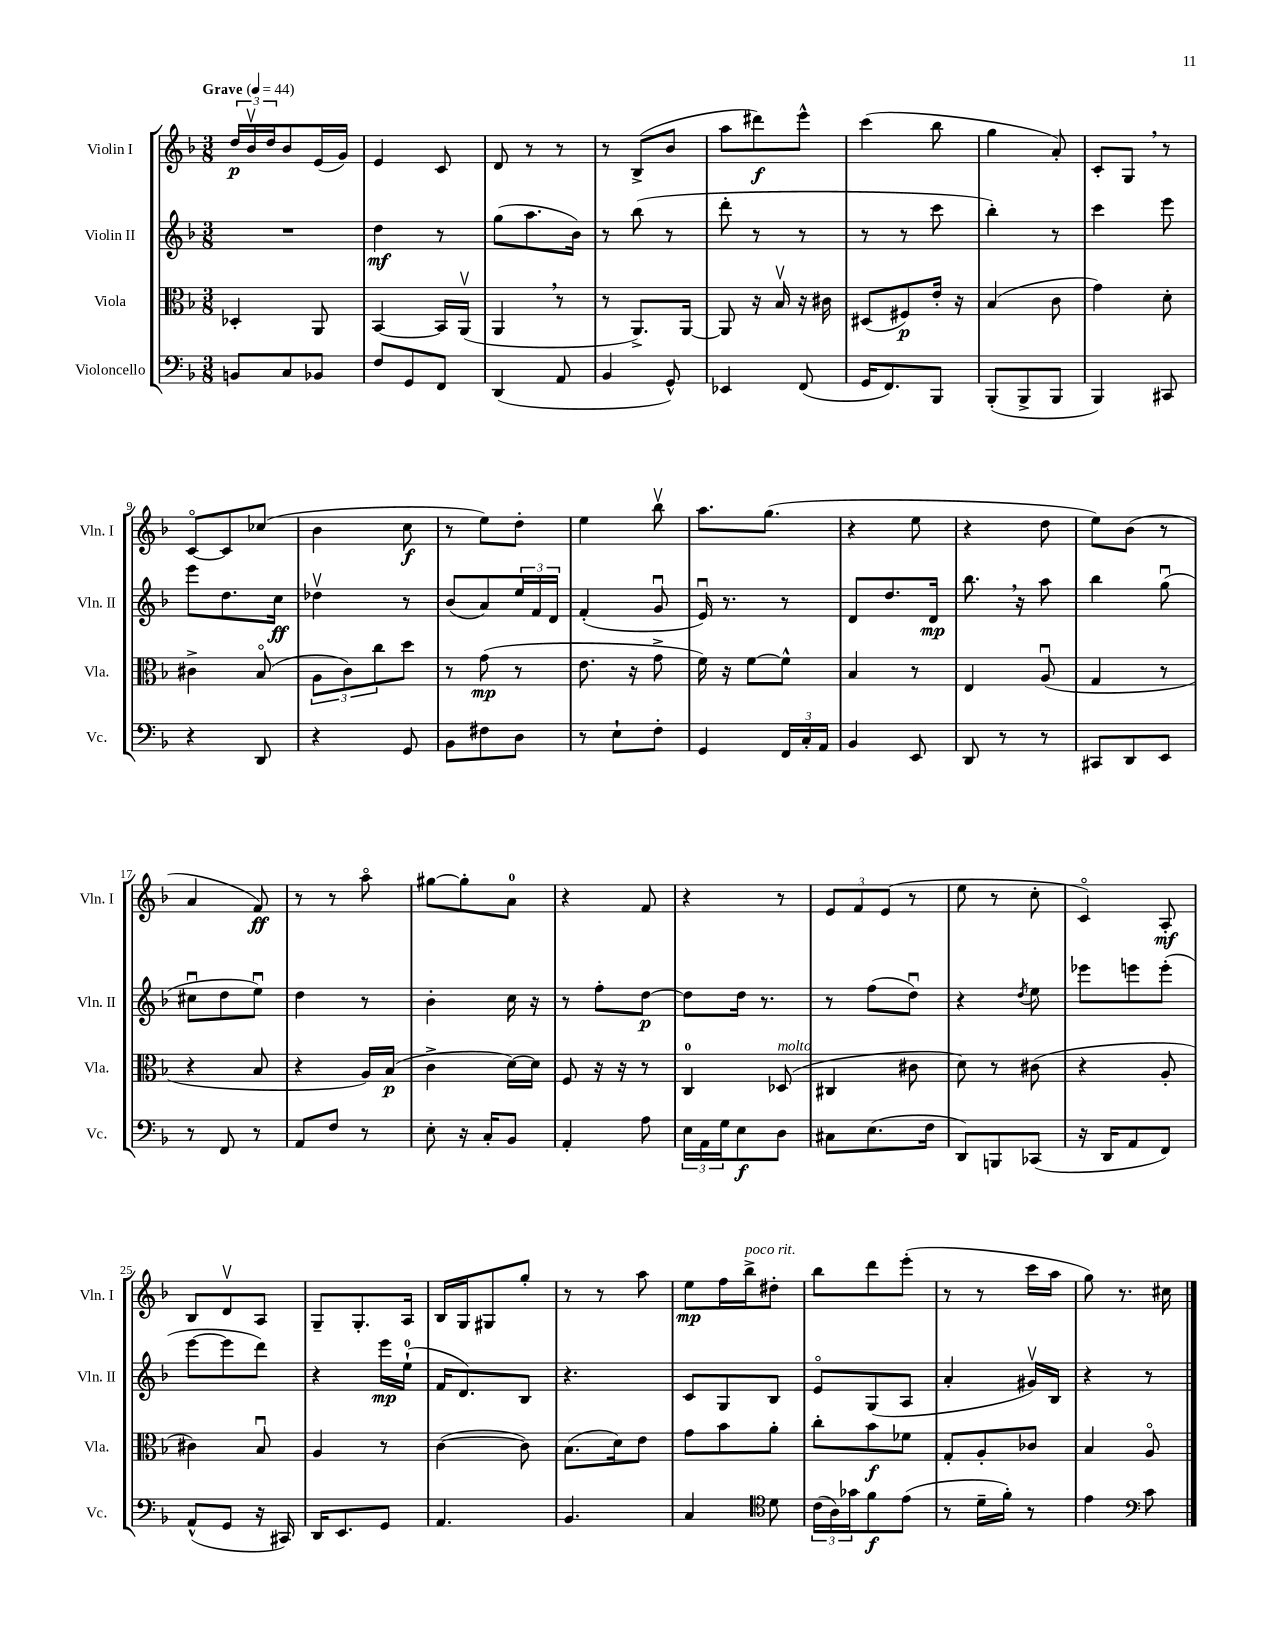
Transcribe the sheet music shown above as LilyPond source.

<<
\new StaffGroup <<
\new Staff = "s0" \with { instrumentName = "Violin I" shortInstrumentName = "Vln. I" } {
    \clef treble \key f \major \numericTimeSignature \time 3/8 \tempo "Grave" 4 = 44
    \tuplet 3/2 { d''16\p bes'16\upbow d''16 } bes'8 e'16( g'16) |
    e'4 c'8 |
    d'8 r8 r8 |
    r8 bes8->( bes'8 |
    a''8 dis'''8\f) e'''8-^ |
    c'''4( bes''8 |
    g''4 a'8-.) |
    c'8-. g8 \breathe r8 |
    c'8~\flageolet c'8 ces''8( |
    bes'4 c''8\f |
    r8 e''8) d''8-. |
    e''4 bes''8\upbow |
    a''8. g''8.( |
    r4 e''8 |
    r4 d''8 |
    e''8) bes'8( r8 |
    a'4 f'8\ff) |
    r8 r8 a''8\flageolet |
    gis''8~ gis''8-. a'8-0 |
    r4 f'8 |
    r4 r8 |
    \tuplet 3/2 { e'8 f'8 e'8( } r8 |
    e''8 r8 c''8-. |
    c'4\flageolet) a8-.\mf |
    bes8 d'8\upbow a8 |
    g8-- g8.-. a16 |
    bes16 g16 gis8 g''8-. |
    r8 r8 a''8 |
    e''8\mp f''16 bes''16->^\markup { \italic "poco rit." } dis''8-. |
    bes''8 d'''8 e'''8-.( |
    r8 r8 c'''16 a''16 |
    g''8) r8. cis''16 \bar "|." |
}
\new Staff = "s1" \with { instrumentName = "Violin II" shortInstrumentName = "Vln. II" } {
    \clef treble \key f \major \numericTimeSignature \time 3/8
    R4. |
    d''4\mf r8 |
    g''8( a''8. bes'16) |
    r8 bes''8( r8 |
    d'''8-. r8 r8 |
    r8 r8 c'''8 |
    bes''4-.) r8 |
    c'''4 e'''8 |
    e'''8 d''8. c''16\ff |
    des''4\upbow r8 |
    bes'8( a'8) \tuplet 3/2 { e''16 f'16 d'16 } |
    f'4-.( g'8\downbow |
    e'16\downbow) r8. r8 |
    d'8 d''8. d'16\mp |
    bes''8. \breathe r16 a''8 |
    bes''4 g''8\downbow( |
    cis''8\downbow d''8 e''8\downbow) |
    d''4 r8 |
    bes'4-. c''16 r16 |
    r8 f''8-. d''8~\p |
    d''8 d''16 r8. |
    r8 f''8( d''8\downbow) |
    r4 \acciaccatura { d''8 } e''8 |
    ees'''8 e'''8 e'''8-.( |
    e'''8~ e'''8 d'''8) |
    r4 e'''16\mp e''16-0-!( |
    f'16 d'8.) bes8 |
    r4. |
    c'8 g8 bes8 |
    e'8\flageolet g8( a8 |
    a'4-. gis'16\upbow) bes16 |
    r4 r8 \bar "|." |
}
\new Staff = "s2" \with { instrumentName = "Viola" shortInstrumentName = "Vla." } {
    \clef alto \key f \major \numericTimeSignature \time 3/8
    des4-. a,8 |
    bes,4~ bes,16 a,16\upbow( |
    a,4 \breathe r8 |
    r8 a,8.->) a,16~ |
    a,8 r16 bes16\upbow r16 cis'16 |
    dis8( fis8\p) e'16-. r16 |
    bes4( c'8 |
    g'4) d'8-. |
    cis'4-> bes8\flageolet( |
    \tuplet 3/2 { a8 c'8) c''8 } d''8 |
    r8 g'8\mp( r8 |
    e'8. r16 g'8-> |
    f'16) r16 f'8~ f'8-^ |
    bes4 r8 |
    e4 a8\downbow( |
    g4 r8 |
    r4 bes8 |
    r4 a16) bes16\p( |
    c'4-> d'16~) d'16 |
    f8 r16 r16 r8 |
    c4-0 des8^\markup { \italic "molto" }( |
    cis4 cis'8 |
    d'8) r8 cis'8( |
    r4 a8-. |
    cis'4) bes8\downbow |
    a4 r8 |
    c'4~( c'8) |
    bes8.( d'16) e'8 |
    g'8 bes'8 a'8-. |
    c''8-. bes'8\f fes'8 |
    g8-. a8-. ces'8 |
    bes4 a8\flageolet \bar "|." |
}
\new Staff = "s3" \with { instrumentName = "Violoncello" shortInstrumentName = "Vc." } {
    \clef bass \key f \major \numericTimeSignature \time 3/8
    b,8 c8 bes,8 |
    f8 g,8 f,8 |
    d,4( a,8 |
    bes,4 g,8-^) |
    ees,4 f,8( |
    g,16 f,8.) bes,,8 |
    bes,,8-.( bes,,8-> bes,,8 |
    bes,,4) cis,8 |
    r4 d,8 |
    r4 g,8 |
    bes,8 fis8 d8 |
    r8 e8-! f8-. |
    g,4 \tuplet 3/2 { f,16 c16-. a,16 } |
    bes,4 e,8 |
    d,8 r8 r8 |
    cis,8 d,8 e,8 |
    r8 f,8 r8 |
    a,8 f8 r8 |
    e8-. r16 c16-. bes,8 |
    a,4-. a8 |
    \tuplet 3/2 { e16 a,16 g16 } e8\f d8 |
    cis8 e8.( f16 |
    d,8) b,,8 ces,8( |
    r16 d,16 a,8 f,8) |
    a,8-^( g,8 r16 cis,16) |
    d,16 e,8. g,8 |
    a,4. |
    bes,4. |
    c4 \clef tenor d'8 |
    \tuplet 3/2 { c'16( a16) ges'16 } f'8\f e'8( |
    r8 d'16-- f'16-.) r8 |
    e'4 \clef bass c'8 \bar "|." |
}
>>
>>
